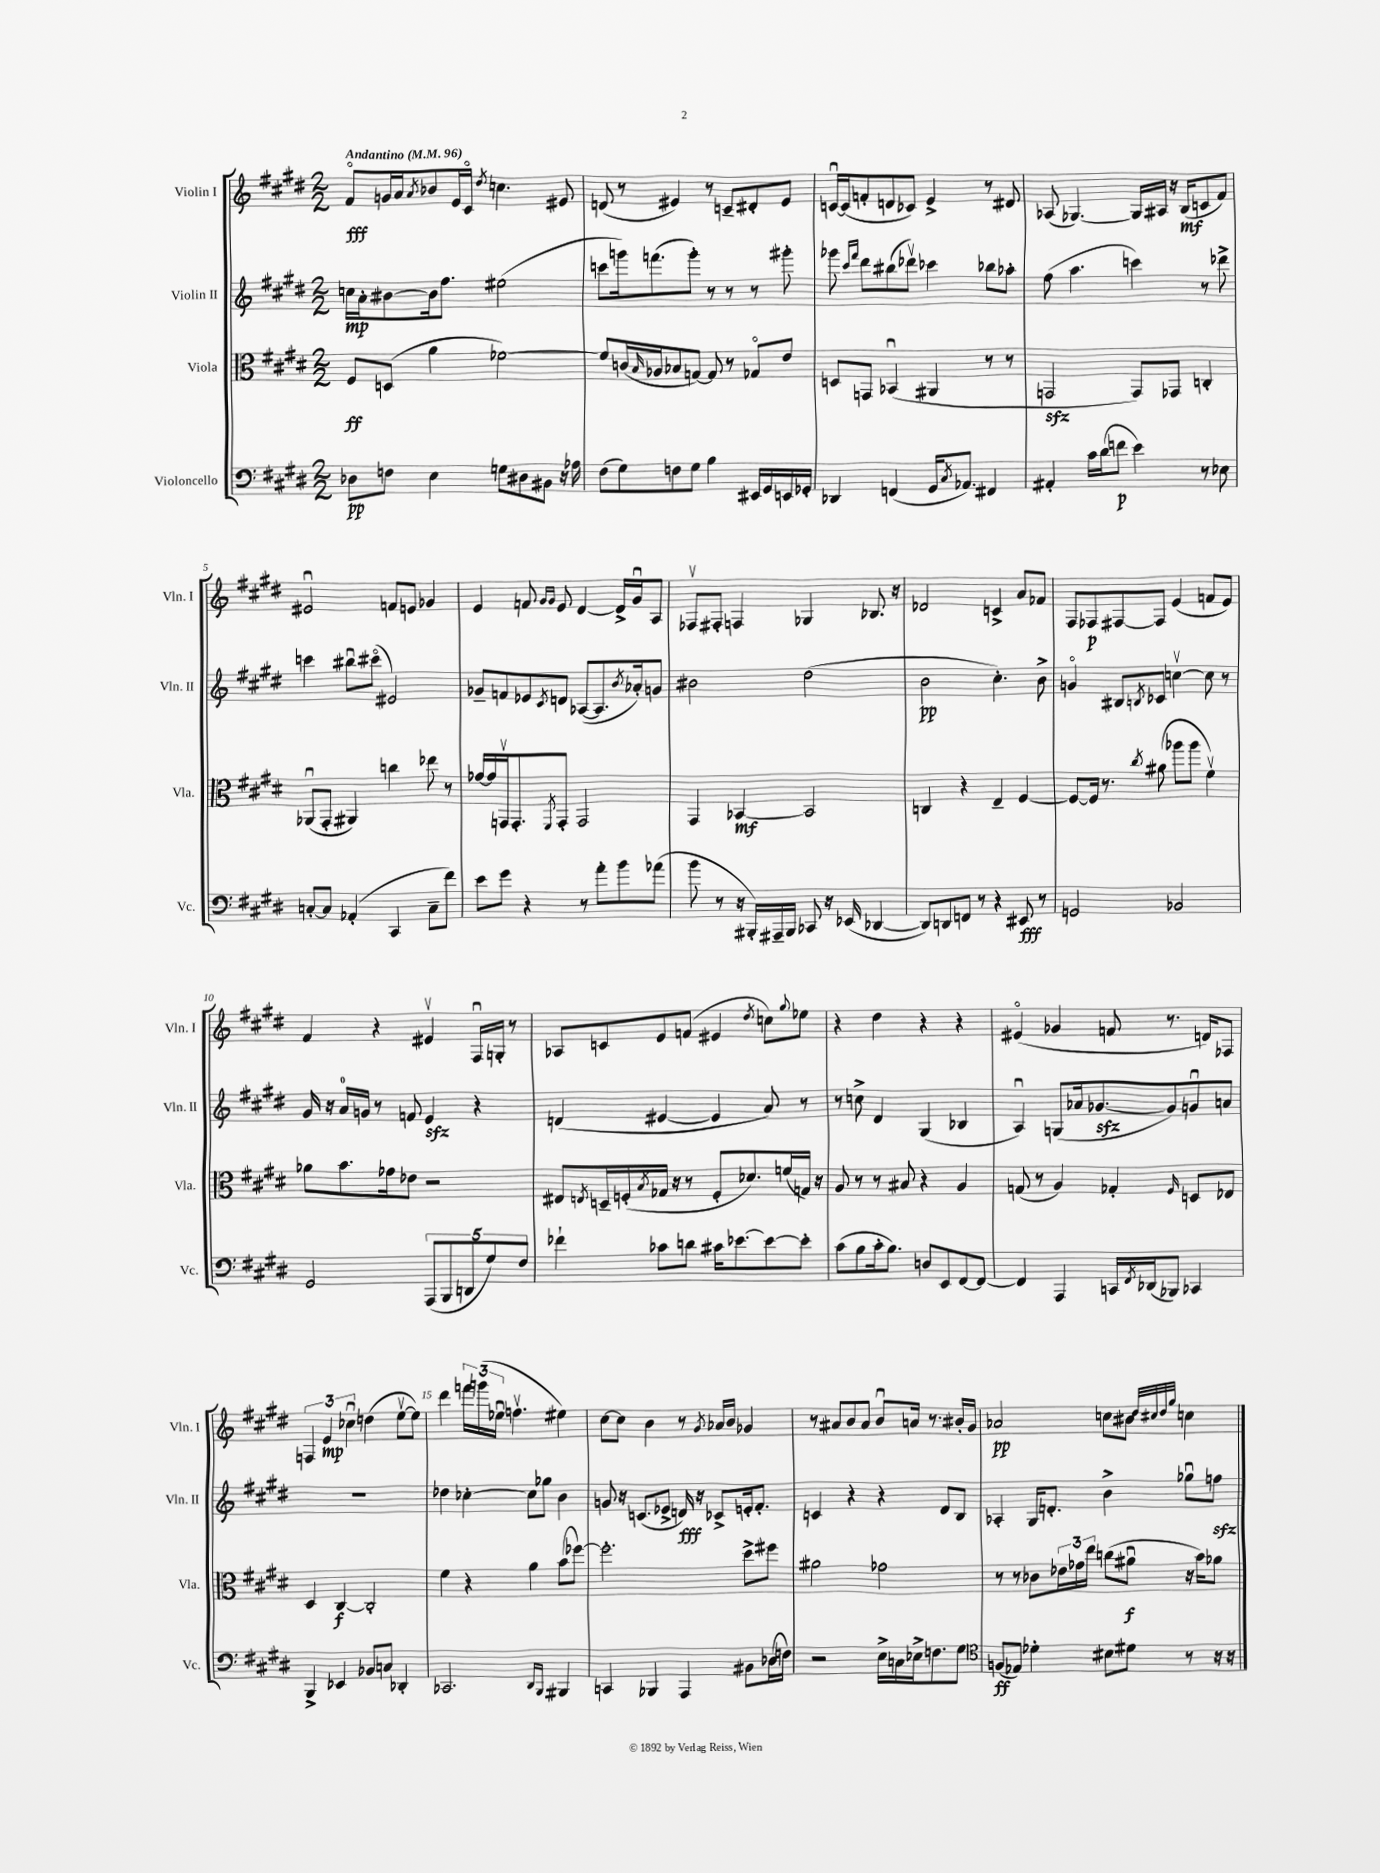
<<
\new StaffGroup <<
\new Staff = "s0" \with { instrumentName = "Violin I" shortInstrumentName = "Vln. I" } {
    \clef treble \key e \major \numericTimeSignature \time 2/2 \tempo "Andantino" 4 = 96
    fis'8\flageolet\fff g'16 a'16 \acciaccatura { a'8 } bes'8 e'16 cis'16\flageolet \acciaccatura { dis''8 } c''4. eis'8 |
    d'8( r8 eis'4) r8 c'8-- dis'8-. eis'8 |
    c'16~\downbow c'16( f'8-. d'8 ces'8) e'4-> r8 dis'8 |
    aes8( ges4.~) ges16 ais16 r16 b16\mf( c'8 fis'8) |
    eis'2\downbow f'8 e'8 ges'4 |
    e'4 f'8 \grace { gis'16 gis'16 } e'8 dis'4~ dis'16-> gis'16\downbow a8 |
    fes8\upbow fis8-. f4 ges4 bes8. r16 |
    des'2 c'4-> a'8 fes'8 |
    fis8 fes8\p fis8~ fis8 e'4( f'8 e'8) |
    fis'4 r4 eis'4\upbow fis16\downbow g16-. r8 |
    aes8 c'8 e'8 f'8( eis'4 \acciaccatura { dis''8 } c''8) \appoggiatura { gis''8 } ees''8 |
    r4 dis''4 r4 r4 |
    eis'4\flageolet( ges'4 f'8 r8. d'16) fes8 |
    \tuplet 3/2 { f4 e'4\mp ces''4\downbow } d''4( e''8~\upbow e''8) |
    dis'''4 \tuplet 3/2 { f'''16 g'''16( ees''16\downbow } f''4.\upbow eis''4) |
    cis''8~ cis''8 b'4 r8 \acciaccatura { gis'8 } aes'16 b'16 ges'4 |
    r8 ais'8 b'8 ais'8 b'8\downbow a'16 r8. bis'16-. gis'16 |
    aes'2\pp c''8 bis'8 \grace { dis''32 cis''32 dis''32 gis''32 } c''4 \bar "|." |
}
\new Staff = "s1" \with { instrumentName = "Violin II" shortInstrumentName = "Vln. II" } {
    \clef treble \key e \major \numericTimeSignature \time 2/2
    c''16\mp a'16-. bis'8~ bis'16 fis''8. eis''2( |
    c'''8 g'''16) f'''8.( g'''8-.) r8 r8 r8 gis'''8-. |
    ges'''8 \grace { cis'''16 fis'''16 } dis'''8 bis''8( des'''8\upbow) ces'''4 bes''8 aes''8-. |
    fis''8( a''4. c'''4) r8 des'''8-> |
    c'''4 bis''8\downbow cis'''8\flageolet( eis'2) |
    ges'8-- f'8 ees'8 \acciaccatura { cis'8 } d'8 aes8~( aes8. \acciaccatura { b'8 } aes'16-.) g'8 |
    bis'2 dis''2( |
    b'2\pp cis''4.-.) b'8-> |
    g'4\flageolet bis8 \acciaccatura { b8 } ces'8 c''4~\upbow c''8 r8 |
    gis'16 r16 a'16-0 g'16 r8 f'8 e'4\sfz r4 |
    d'4( eis'4~ eis'4 a'8) r8 |
    r8 c''8-> dis'4 gis4( bes4 |
    a4\downbow) g8( aes'16 ges'8.~\sfz ges'8) g'8\downbow a'8 |
    R1 |
    des''4 ces''4~-. ces''8 ges''8 b'4 |
    g'8 r16 c'8.( ees'8-> d'16\fff) r16 ces'8-> e'16-. fis'8.-. |
    c'4 r4 r4 dis'8 b8 |
    aes4-. gis16 d'8.-. b'4-> ges''8\downbow f''8\sfz \bar "|." |
}
\new Staff = "s2" \with { instrumentName = "Viola" shortInstrumentName = "Vla." } {
    \clef alto \key e \major \numericTimeSignature \time 2/2
    fis8\ff d8( a'4 fes'2~) |
    fes'8 c'16( \grace { b16 } aes16 bes8 g8~) g8 r8 ges8\flageolet e'8 |
    d8 g,8 bes,4\downbow( ais,4 r8 r8 |
    g,2\sfz g,8) ges,8 c4-. |
    aes,8\downbow( gis,8-. ais,4) c''4 ees''8 r8 |
    ges'16~ ges'16 g,16\upbow g,8.-. \acciaccatura { fis,8 } g,8-. g,2 |
    gis,4 bes,4~\mf bes,2 |
    c4 r4 e4-- fis4~ |
    fis8~ fis16 r8. \acciaccatura { cis''8 } ais'8( aes''8 aes''8 fis'4\upbow) |
    aes'8 b'8. ges'16 ees'8 r2 |
    eis8 \acciaccatura { e8 } d16-- f16-.( \acciaccatura { b8 } ges16 r16 r8 f8-. des'8.) f'16( g16) r16 |
    a8 r8 r8 bis8 r4 a4 |
    g8( r8 a4) ges4-. \grace { fis16 } d8 ees8 |
    dis4 cis4~\f cis2-. |
    fis'4 r4 a'4 b'8( fes''8~) |
    fes''2.-. dis''8-> fis''8 |
    ais'2 ges'2 |
    r8 r8 ces'8 \tuplet 3/2 { ees'16 ges'16 e''16 } c''8( ais'8\downbow\f r16 b'16) aes'8 \bar "|." |
}
\new Staff = "s3" \with { instrumentName = "Violoncello" shortInstrumentName = "Vc." } {
    \clef bass \key e \major \numericTimeSignature \time 2/2
    des8\pp f8 e4 g8 dis8 bis,8 r16 aes16 |
    fis8( gis8) f8 gis8 b4 eis,16 gis,16 e,16 ges,16-. |
    des,4 f,4( gis,16 \acciaccatura { cis8 } aes,8.) fis,4 |
    ais,4-. cis'16 dis'16( f'8\p e'4) r8 ees8 |
    c8~-. c8 aes,4-.( cis,4 c8-- fis'8) |
    e'8 gis'8 r4 r8 a'8-. b'8 aes'8( |
    b'8 r8 r16 bis,,16-.) ais,,16-- bis,,16 ces,8 r16 ees,16( des,4~ |
    des,8) d,8 f,8 r8 r4 eis,8\fff r8 |
    g,2 bes,2 |
    gis,2 \tuplet 5/4 { a,,8( b,,8 d,8 gis8) fis8 } |
    fes'4-! ces'8 d'8 cis'16 ees'8.~ ees'8~ ees'8-. |
    cis'8( b8 cis'16-. b8.) d8 e,8 fis,8~ fis,8~ |
    fis,4 a,,4 c,16 \acciaccatura { fis,8 } des,16( bes,,8) ces,4 |
    b,,4-> ees,4 bes,8 c8 des,4-. |
    ces,2. \grace { dis,16 b,,16 } bis,,4 |
    c,4 bes,,4 a,,4 bis,8 des16( f16) |
    r2 e16-> c16 ees16-> f8. gis8 |
    \clef tenor f8\ff( ees8) des'4-. bis8 dis'8 r8 r16 r16 \bar "|." |
}
>>
>>
\layout { \context { \Score \override BarNumber.break-visibility = ##(#f #t #t) barNumberVisibility = #(every-nth-bar-number-visible 5) } }
